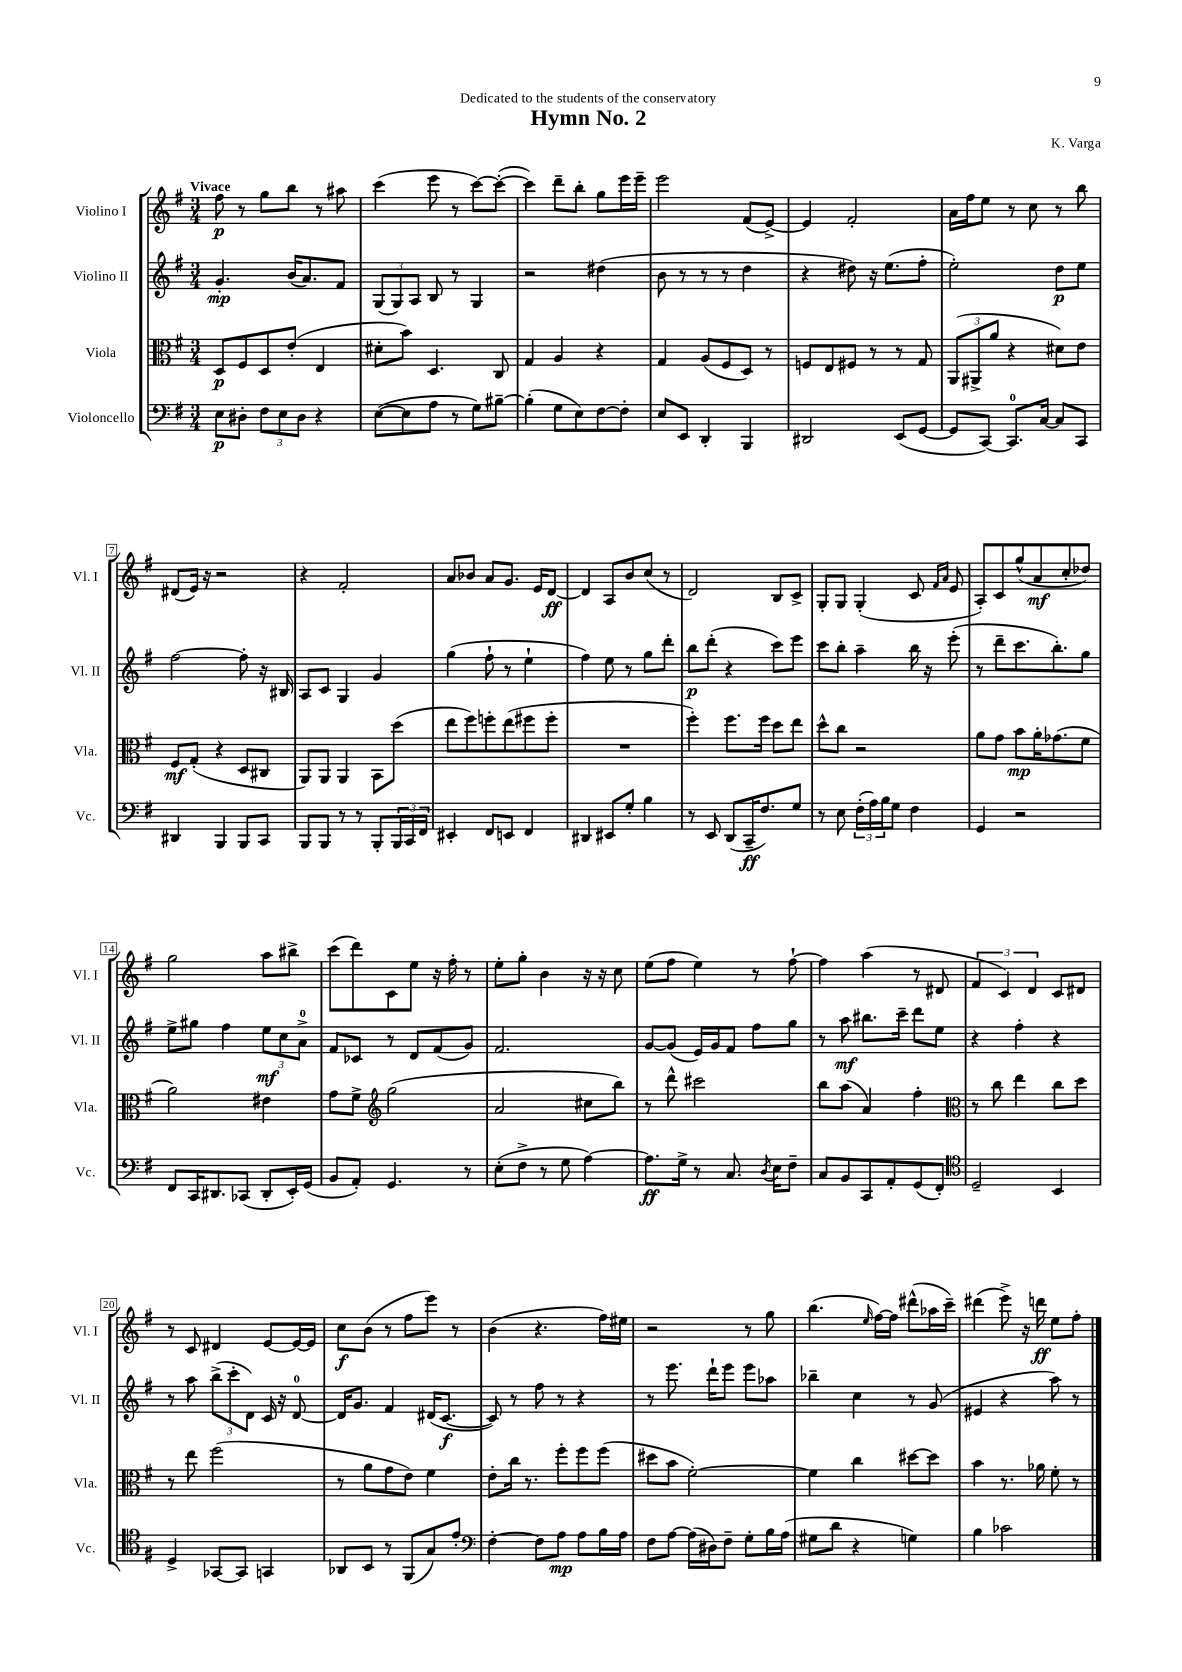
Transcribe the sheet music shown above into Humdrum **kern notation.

**kern	**kern	**kern	**kern
*staff4	*staff3	*staff2	*staff1
*clefF4	*clefC3	*clefG2	*clefG2
*k[f#]	*k[f#]	*k[f#]	*k[f#]
*M3/4	*M3/4	*M3/4	*M3/4
8E\L	8D/L	4.g'/	8ff#\
8D#'\J	8F#/	.	8r
12F#\L	8D/	.	8gg\L
12E\	.	.	.
.	(8e'/J	(16b/LK	8bb\J
12D#\J	.	.	.
.	.	8.a/)	.
4r	4E/	.	8r
.	.	8f#/J	8aa#\
=	=	=	=
([8E\L	8d#'\L	(12G/L	(4ccc\
.	.	12G/)	.
8E\]	8b\J)	.	.
.	.	12A/J	.
8A\J	4.D/	8B/	8eee\
8r	.	8r	8r
8G\L)	.	4G/	[8ccc\L)
[8B#~\J	8C/	.	(8ccc'\_J
=	=	=	=
(4B#'\]	4G/	2r	4ccc\])
8G\L	4A/	.	8ddd~\L
8E\)	.	.	8bb'\J
[8F#\	4r	(4dd#\	8gg\L
8F#'\]J	.	.	16eee\L
.	.	.	16eee~\JJ
=	=	=	=
8E/L	4G/	8b\	2eee\
8EE/J	.	8r	.
4DD'/	(8A/L	8r	.
.	8F#/	8r	.
4BBB/	8D/J)	4dd\	(8f#/L
.	8r	.	[8e^/J)
=	=	=	=
2DD#/	8F/L	4r	4e/]
.	8E/	.	.
.	8F#/J	8dd#\)	2f#'/
.	8r	16r	.
.	.	(8.ee\L	.
(8EE/L	8r	.	.
[8GG/J	8G/	8ff#'\J	.
=	=	=	=
8GG/]L	(12AA/L	2ee'\)	16a\LL
.	.	.	16ff#\J
.	12AA#^/	.	.
[8CC/J)	.	.	8ee\J
.	12a/J	.	.
8.CC/]L	4r	.	8r
.	.	.	8cc\
[16C/Jk	.	.	.
8C/]L	8d#\L)	8dd\L	8r
8CC/J	8e\J	8ee\J	8bb\
=	=	=	=
4DD#/	8F#/L	[2ff#\	(8d#/L
.	(8G'/J	.	16e/Jk)
.	.	.	16r
4BBB/	4r	.	2r
8BBB/L	8D/L	8ff#'\]	.
8CC/J	8C#/J	16r	.
.	.	16B#/	.
=	=	=	=
8BBB/L	8AA/L)	8A/L	4r
8BBB/J	8AA/J	8c/J	.
8r	4AA/	4G/	2f#'/
8r	.	.	.
8BBB'/L	8BB\L	4g/	.
24BBB/L	(8dd\J	.	.
24CC/	.	.	.
24FF#/JJ	.	.	.
=	=	=	=
4EE#'/	8ee\L	(4gg\	8a/L
.	8ff#\)	.	8b-/J
8FF#/L	8ff'\	8ff#`\	8a/L
8EE/J	(8ee\	8r	8.g/J
4FF#/	8ff#\	4ee`\	.
.	.	.	16e/LK
.	8ff#'\J	.	[8d/J
=	=	=	=
4DD#/	2.r	4ff#\)	4d/]
8EE#/L	.	8ee\	8A/L
8G'/J	.	8r	8b/
4B\	.	8gg\L	(8cc/J
.	.	8ddd'\J	8r
=	=	=	=
8r	4ff#'\)	8bb\L	2d/)
8EE/	.	(8ddd'\J	.
(8DD/L	8.ff#\L	4r	.
16CC~/K	.	.	.
8.F#/)	16ff#\Jk	.	.
.	8dd\L	8ccc\L)	8B/L
8G/J	8ee\J	8eee\J	8c^/J
=	=	=	=
8r	8dd^^\L	8ccc\L	8G'/L
8E\	8cc\J	8bb'\J	8G/J
(24F#'\LL	2r	4aa~\	(4G'/
24A\)	.	.	.
24B\J	.	.	.
8G\J	.	.	.
4F#\	.	16bb\	8c/
.	.	16r	.
.	.	.	16qqf#/LL
.	.	.	16qqa/JJ
.	.	(8eee'\	8e/
=	=	=	=
4GG/	8a\L	8r	8A'/L)
.	8g\J	8ddd~\L	8c/
2r	8b\L	8.ccc\	(8gg^^/
.	16a'\K	.	8a/
.	(8.g-\	8.bb'\)	.
.	.	.	8cc'/
.	8f#\J	8gg\J	8dd-/J)
=	=	=	=
8FF#/L	2a\)	8ee^\L	2gg\
16CC/K	.	8gg#\J	.
8.DD#/	.	.	.
.	.	4ff#\	.
(8CC-/J	.	.	.
8DD#'/L	4e#\	12ee\L	8aa\L
.	.	12cc\	.
16EE'/L)	.	.	8bb#^\J
.	.	12a^\J	.
(16GG/JJ	.	.	.
=	=	=	=
8BB/L	8g\L	8f#/L	(8ccc\L
8AA'/J)	8f#^\J	8c-/J	8ddd\)
*	*clefG2	*	*
4.GG/	(2gg\	8r	8c\
.	.	8d/L	8ee\J
.	.	(8f#/	16r
.	.	.	16ff#'\
8r	.	8g/J)	8r
=	=	=	=
(8E'\L	2a/	2.f#/	8ee'\L
8F#^\J	.	.	8gg'\J
8r	.	.	4b\
8G\	.	.	.
[4A\)	8cc#\L	.	16r
.	.	.	16r
.	8bb\J)	.	8cc\
=	=	=	=
8.A\]L	8r	[8g/L	(8ee\L
.	8ddd^^\	(8g/]J	8ff#\J
16G^\Jk	.	.	.
8r	2ccc#\	16e/LL)	4ee\)
.	.	16g/J	.
8.C/	.	8f#/J	.
.	.	8ff#\L	8r
8qD/	.	.	.
16E\LK	.	.	.
8F#~\J	.	8gg\J	[8ff#`\
=	=	=	=
8C/L	8bb\L	8r	4ff#\]
8BB/	(8aa\J	8aa\	.
8CC/	4a/)	8.bb#\L	(4aa\
8AA'/	.	.	.
.	.	16ccc~\Jk	.
(8GG/	4ff#'\	8ddd\L	8r
8FF#'/J)	.	8ee\J	8d#/
=	=	=	=
*clefC4	*clefC3	*	*
2D~/	8r	4r	6f#/
.	8cc\	.	.
.	.	.	6c/)
.	4ee\	4ff#'\	.
.	.	.	6d/
4BB/	8cc\L	4r	8c/L
.	8dd\J	.	8d#/J
=	=	=	=
4D^/	8r	8r	8r
.	8ee\	8aa\	8c/
[8GG-/L	(2ff#\	(12bb^\L	4d#/
.	.	12ccc'\	.
8GG-/]J	.	.	.
.	.	12d\J)	.
4GG/	.	16c/	[8e/L
.	.	16r	.
.	.	[8d/	16e/_L
.	.	.	16e/]JJ
=	=	=	=
8AA-/L	8r	16d/]LK	8cc\L
.	.	8.g/J	.
8BB/J	8a\L	.	(8b\J
8r	8g\	4f#/	8r
(8FF#/L	8e\J)	.	8ff#\L
8G/)	4f#\	(16d#/LK	8eee\J)
.	.	[8.c/J	.
8e'/J	.	.	8r
=	=	=	=
*clefF4	*	*	*
[4F#'\	8e'\L	8c/])	(4b\
.	16cc\Jk	8r	.
.	8.r	.	.
8F#\]L	.	8ff#\	4.r
8A\J	8ff#'\L	8r	.
8A\L	8ff#\	4r	.
16B\L	(8ff#\J	.	16ff#\LL)
16A\JJ	.	.	16ee#\JJ
=	=	=	=
8F#\L	8dd#\L	8r	2r
[8A\J	8b\J	8.eee\	.
(16A\]LL	[2f#'\)	.	.
16D#\J)	.	16ddd`\LK	.
8F#~\J	.	8eee\J	.
8G'\L	.	8eee\L	8r
16B\L	.	8aa-\J	8gg\
(16A\JJ	.	.	.
=	=	=	=
8G#\L	4f#\]	4bb-~\	(4.bb\
8d\J	.	.	.
4r	4cc\	4cc\	.
.	.	.	16qqee/
.	.	.	[16ff#\LL)
.	.	.	16ff#\]JJ
4G\)	[8dd#\L	8r	(8ddd#^^\L
.	8dd#\]J	(8g/	16aa-\L
.	.	.	16ccc~\JJ)
=	=	=	=
4B\	4b\	4e#/	(4ddd#\
2c-\	8.r	4r	8eee^\)
.	.	.	16r
.	16a-\	.	16ddd\
.	8f#'\	8aa\)	8ee\L
.	8r	8r	8ff#'\J
==	==	==	==
*-	*-	*-	*-
